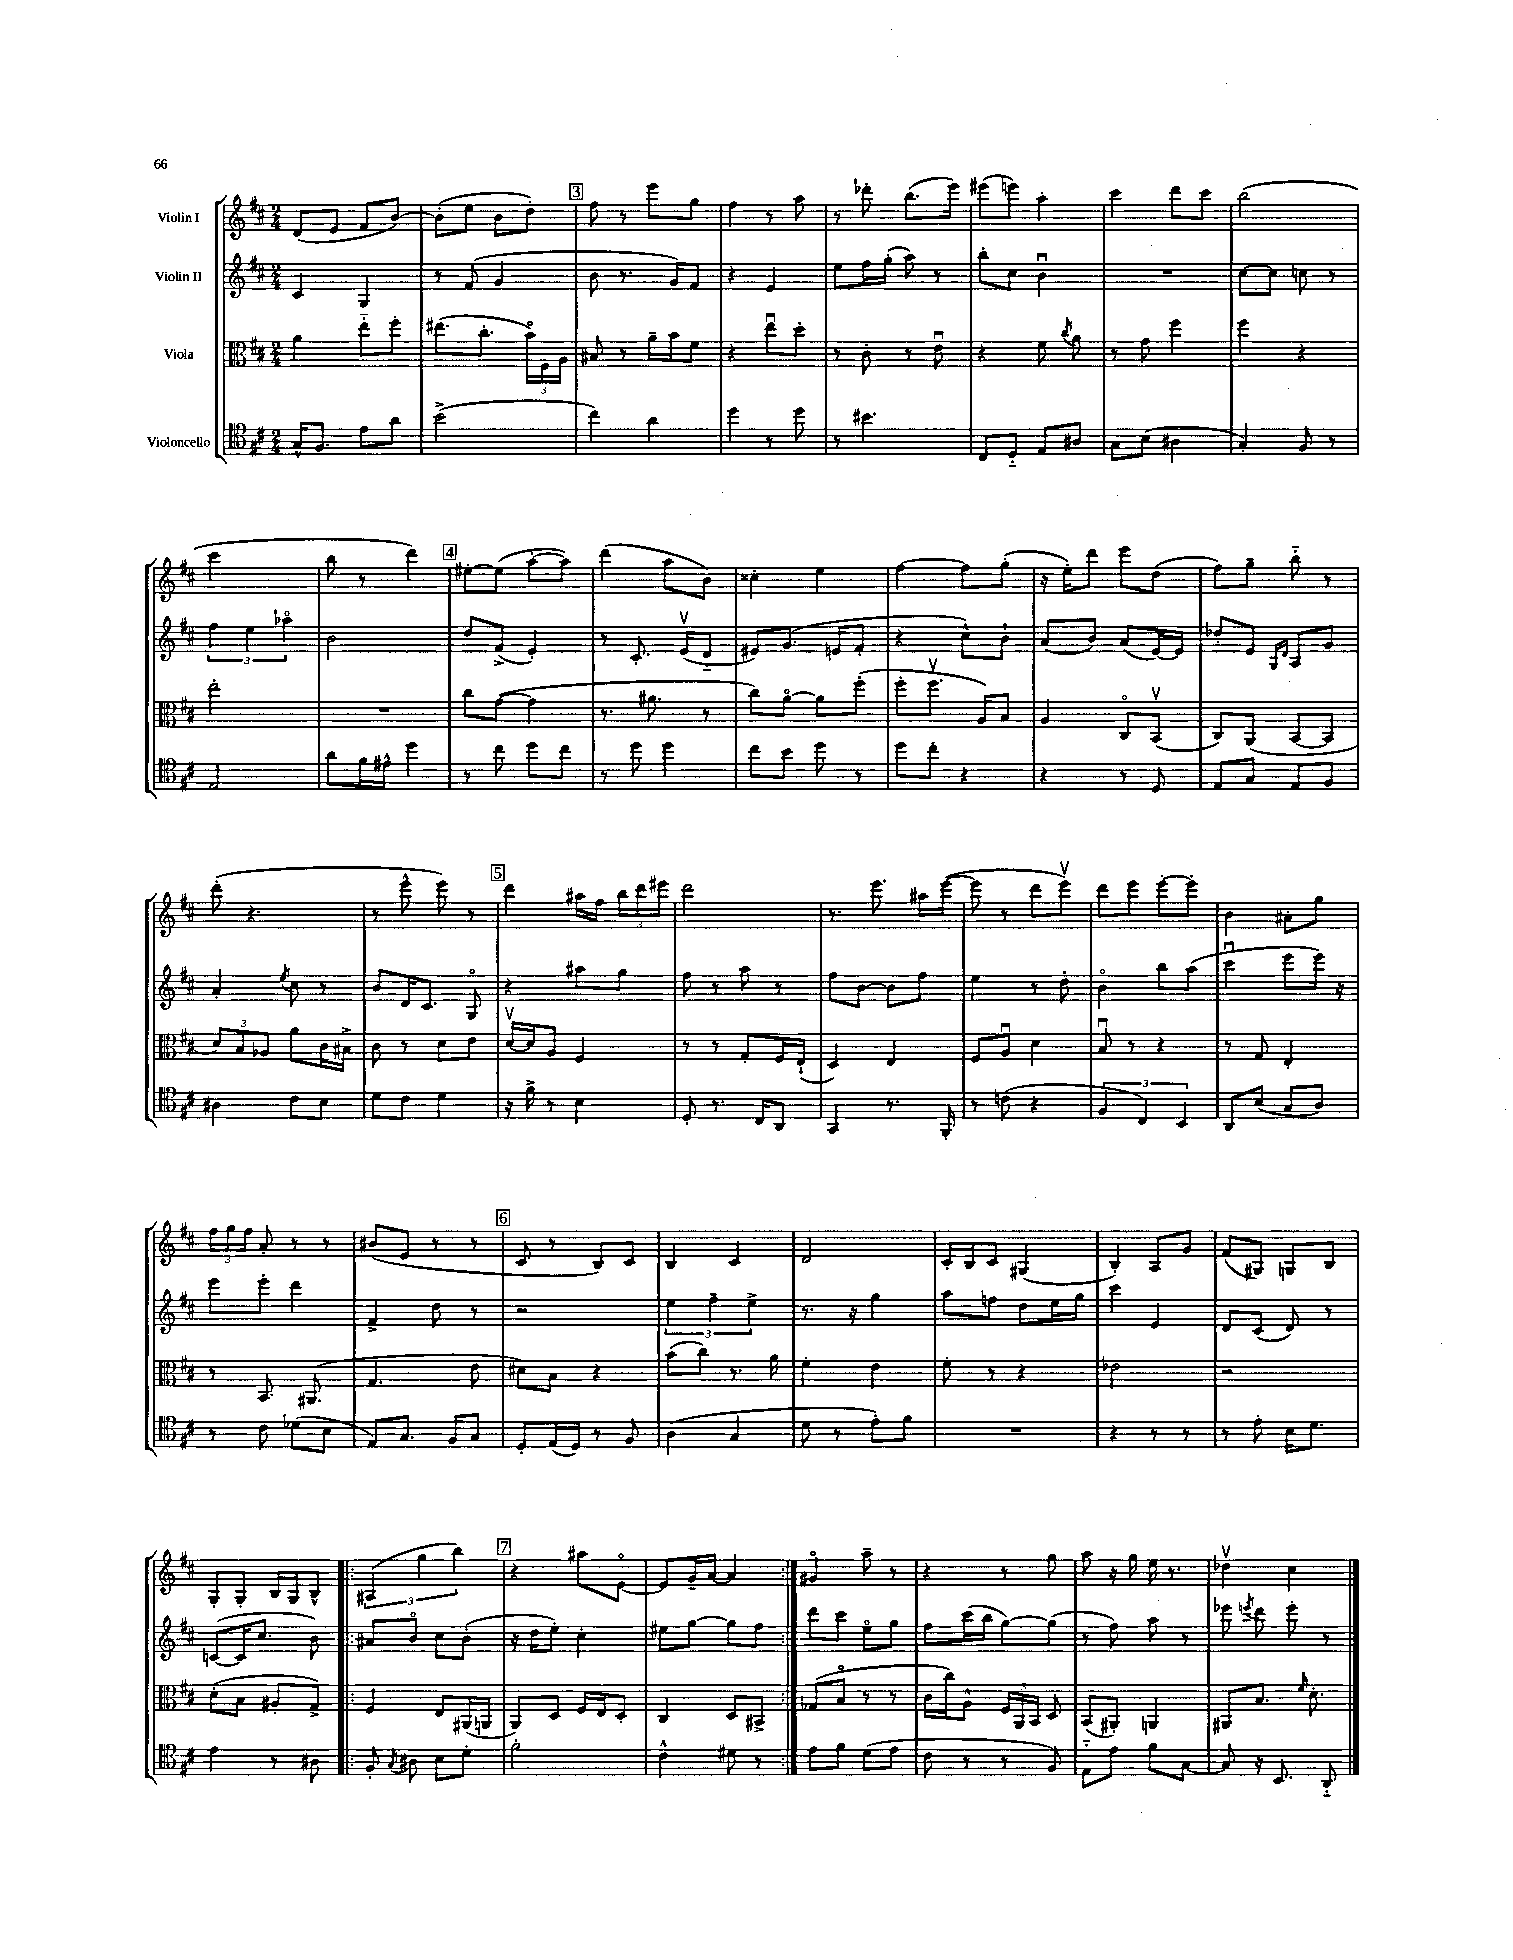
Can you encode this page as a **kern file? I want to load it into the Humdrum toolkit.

**kern	**kern	**kern	**kern
*part4	*part3	*part2	*part1
*staff4	*staff3	*staff2	*staff1
*I"Violoncello	*I"Viola	*I"Violin II	*I"Violin I
*clefC4	*clefC3	*clefG2	*clefG2
*k[f#c#]	*k[f#c#]	*k[f#c#]	*k[f#c#]
*M2/4	*M2/4	*M2/4	*M2/4
=30	=30	=30	=30
16G^^/KL	4a\	4c#/	(8d/L
8.F#/J	.	.	.
.	.	.	8e/J
8e\L	8ee\L	4G/	8f#/L
8a\J	8ff#'\J	.	[8b/J)
=31	=31	=31	=31
(2b^\	(8.ee#X\L	8r	(8b'\L]
.	.	(8f#/	8ee\J
.	8.cc#'\J	.	.
.	.	4g/	8b\L
.	24b\LL)	.	8dd'\J)
.	24F#\	.	.
.	24A\JJ	.	.
!!LO:REH:place=s1:t=3
=32	=32	=32	=32
4cc#\)	8B#X/	8b\	8ff#\
.	8r	8.r	8r
4a\	16a~\LL	.	8eee\L
.	16b\J	16g/KL)	.
.	8f#\J	8f#/J	8gg\J
=33	=33	=33	=33
4dd\	4r	4r	4ff#\
8r	8eeu\L	4e/	8r
8dd\	8dd'\J	.	8aa\
=34	=34	=34	=34
8r	8r	8ee\L	8r
4.b#X\	8c#'\	16ff#\L	8ddd-X'\
.	.	(16gg'\JJ	.
.	8r	8aa\)	(8.bb\L
.	8eu\	8r	.
.	.	.	16eee\Jk)
=35	=35	=35	=35
8C#/L	4r	8bb'\L	(8eee#X\L
8D/J	.	8cc#\J	8eeen\J)
8E/L	8f#\	4bu\	4aa'\
.	8qcc#/	.	.
8A#X/J	8a\	.	.
=36	=36	=36	=36
8G\L	8r	2r	4ccc#\
(8B\J	8g\	.	.
4A#X\	4ff#\	.	8ddd\L
.	.	.	8ccc#\J
=37	=37	=37	=37
4G'/)	4ff#\	[8cc#\L	(2bb\
.	.	8cc#\J]	.
8F#/	4r	8ccn\	.
8r	.	8r	.
!!LO:LB:g=z
=38	=38	=38	=38
2E/	2ee'\	6ff#\	2ccc#\
.	.	6ee\	.
.	.	6aa-X\	.
=39	=39	=39	=39
8a\L	2r	2b\	8bb\
16f#\L	.	.	8r
16e#X^^\JJ	.	.	.
4dd\	.	.	4ddd\)
!!LO:REH:place=s1:t=4
=40	=40	=40	=40
8r	8cc#\L	8dd/L	[8ee#X'\L
8cc#\	([8g\J	(8f#^/J	(8ee#\J]
8dd\L	4g\]	4e'/)	[8aa'\L
8cc#\J	.	.	8aa\J])
=41	=41	=41	=41
8r	8.r	8r	(4ddd\
8dd\	.	8.c#'/	.
.	8.a#X\	.	.
4dd\	.	.	8aa\L
.	.	(16ev/KL	.
.	8r	8d/J	8b\J)
=42	=42	=42	=42
8cc#\L	8cc#\L)	8e#X/L)	4cc##X'\
8b\J	[8a\J	(8.g/J	.
8dd\	8a\L]	.	4ee\
.	.	16en/KL	.
8r	(8ff#'\J	8f#'/J	.
=43	=43	=43	=43
8dd\L	8ff#'\L	4r	[4ff#\
8cc#'\J	8.ff#v\J	.	.
4r	.	8cc#^^\L)	8ff#\L]
.	16A/KL)	.	.
.	8B/J	8b`\J	(8gg'\J
=44	=44	=44	=44
4r	4A/	(8a/L	16r
.	.	.	16ee'\KL)
.	.	8b/J)	8ddd\J
8r	8C#/L	(8a/L	8eee\L
8D/	(8BBv/J	[16e/L)	(8dd\J
.	.	16e/JJ]	.
=45	=45	=45	=45
8E/L	8C#/L)	8dd-X'/L	8ff#\L)
8G/J	(8AA/J	8e/J	8gg~\J
.	.	16qqG/LL	.
.	.	16qqd/JJ	.
8E/L	[8BB/L	8A/L	8bb\
8F#/J	8BB/J]	8g/J	8r
!!LO:LB:g=z
=46	=46	=46	=46
4A#X\	12d/L)	4a'/	(8ddd'\
.	12B/	.	.
.	.	.	4.r
.	12A-X/J	.	.
.	.	8qee/	.
8c#\L	8a\L	8cc#\	.
8B\J	16c#\L	8r	.
.	16B#X^\JJ	.	.
=47	=47	=47	=47
8d\L	8c#\	8b/L	8r
8c#\J	8r	16d/K	8eee^^\
.	.	8.c#/J	.
4d\	8d\L	.	8eee\)
.	8e\J	8G/	8r
!!LO:REH:place=s1:t=5
=48	=48	=48	=48
16r	[16dv/LL	4r	4ddd\
16f#^\	16d/J]	.	.
8r	8A/J	.	.
4B\	4F#/	8aa#X\L	16aa#X\LL
.	.	.	16ff#\JJ
.	.	8gg\J	24bb\LL
.	.	.	24ddd\
.	.	.	24eee#X\JJ
=49	=49	=49	=49
8D'/	8r	8ff#\	2ddd\
8.r	8r	8r	.
.	8G'/L	8aa\	.
16C#/KL	.	.	.
8AA/J	16F#/L	8r	.
.	(16E`/JJ	.	.
=50	=50	=50	=50
4GG/	4D/)	8ff#\L	8.r
.	.	[8b\J	.
.	.	.	8.eee\
8.r	4E/	8b\L]	.
.	.	8ff#\J	16aa#X\LL
16FF#'/	.	.	([16eee\JJ
=51	=51	=51	=51
8r	8F#/L	4ee\	8eee\]
(8cn\	8Au/J	.	8r
4r	4d\	8r	8ddd\L
.	.	8dd'\	8eeev\J)
=52	=52	=52	=52
6F#/	8Bu/	4b\	8ddd\L
.	8r	.	8eee\J
6C#/)	.	.	.
.	4r	8bb\L	[8eee'\L
6BB/	.	.	.
.	.	(8aa\J	8eee'\J]
=53	=53	=53	=53
8AA/L	8r	4ccc#u\	4b\
(8B/J	8G/	.	.
8G/L	4E'/	8eee\L	8a#X'\L
8A/J)	.	16eee\Jk)	8gg\J
.	.	16r	.
!!LO:LB:g=z
=54	=54	=54	=54
8r	8r	8eee\L	24ff#\LL
.	.	.	24gg\
.	.	.	24ff#\JJ
8c#\	8.BB/	8eee'\J	8a'/
(8d-X\L	.	4ddd\	8r
.	(8.AA#X/	.	.
8B\J	.	.	8r
=55	=55	=55	=55
8E/L)	4.G/	4f#^/	(8b#X/L
8.G/J	.	.	8e/J
.	.	8dd\	8r
16F#/KL	.	.	.
8G/J	8e\	8r	8r
!!LO:REH:place=s1:t=6
=56	=56	=56	=56
8D'/L	8d#X\L)	2r	8c#/
(16E/L	8B\J	.	8r
16D/JJ)	.	.	.
8r	4r	.	8B/L)
8F#/	.	.	8c#/J
=57	=57	=57	=57
(4A\	(8b\L	6ee\	4B/
.	8cc#\J)	.	.
.	.	6ff#~\	.
4G/	8.r	.	4c#/
.	.	6ee^\	.
.	16a\	.	.
=58	=58	=58	=58
8d\	4f#'\	8.r	2d/
8r	.	.	.
.	.	16r	.
8e'\L)	4e\	4gg\	.
8f#\J	.	.	.
=59	=59	=59	=59
2r	8f#'\	8aa\L	16c#'/LL
.	.	.	16B/J
.	8r	8ffn\J	8c#/J
.	4r	8dd\L	(4G#X/
.	.	16ee\L	.
.	.	16gg\JJ	.
=60	=60	=60	=60
4r	2e-X\	4ccc#\	4B'/)
8r	.	4e/	8A/L
8r	.	.	8g/J
=61	=61	=61	=61
8r	2r	8d/L	(8f#/L
8e'\	.	(8c#/J	8G#X/J)
16B\KL	.	8d/)	8Gn/L
8.d\J	.	.	.
.	.	8r	8B/J
!!LO:LB:g=z
=62	=62	=62	=62
4e\	(8d'\L	([8cn/L	8G'/L
.	8B\J	16c/K]	8G'/J
.	.	8.cc#/J	.
8r	8A#X'/L	.	16B/LL
.	.	.	16G/J
8A#X\	8G^/J)	8b\)	8B^^/J
=63!|:	=63!|:	=63!|:	=63!|:
8F#'/	4F#/	8a#X/L	(6A#X/
8qG/	.	.	.
8A#X\	.	8b/J	.
.	.	.	6gg\
8B\L	8E/L	8cc#\L	.
.	.	.	6bb\)
8d'\J	(16AA#X/L	(8b'\J	.
.	16AAn/JJ	.	.
!!LO:REH:place=s1:t=7
=64	=64	=64	=64
2f#'\	8AA/L)	16r	4r
.	.	16dd\KL	.
.	8D/J	8ee'\J)	.
.	16F#/LL	4cc#'\	8aa#X\L
.	16E/J	.	.
.	8D'/J	.	[8e\J
=65	=65	=65	=65
4c#^^\	4C#/	8ee#X\L	8e/L]
.	.	[8gg\J	16g~/L
.	.	.	[16a/JJ
8d#X\	8D/L	8gg\L]	4a/]
8r	8BB#X^/J	8ff#\J	.
=66:|!	=66:|!	=66:|!	=66:|!
8e\L	(8G-X/L	8ddd\L	4g#X/
8f#\J	8B/J	8ccc#\J	.
(8d\L	8r	8ee\L	8aa~\
8e\J	8r	8gg\J	8r
=67	=67	=67	=67
8c#\	16c#\LL	8ff#\L	4r
.	16cc#\J)	.	.
8r	8A^^\J	(16ccc#\L	.
.	.	16bb\JJ	.
8r	24F#/LL	[8gg\L)	8r
.	24AA/	.	.
.	24BB/JJ	.	.
8F#/)	8D/	(8gg\J]	8gg\
=68	=68	=68	=68
8E\L	(8BB/L	8r	8aa\
8e\J	8AA#X'/J)	8ff#\)	16r
.	.	.	16gg\
8f#\L	4AAn/	8aa\	16ee\
.	.	.	8.r
[8G\J	.	8r	.
=69	=69	=69	=69
8G/]	8AA#X/L	8eee-X\	4dd-Xv\
.	.	8qeeen/	.
16r	8.B/J	8ddd\	.
8.BB/	.	.	.
.	.	8eee'\	4cc#\
.	16qqf#/	.	.
.	8.d'\	.	.
8AA/	.	8r	.
==	==	==	==
*-	*-	*-	*-
